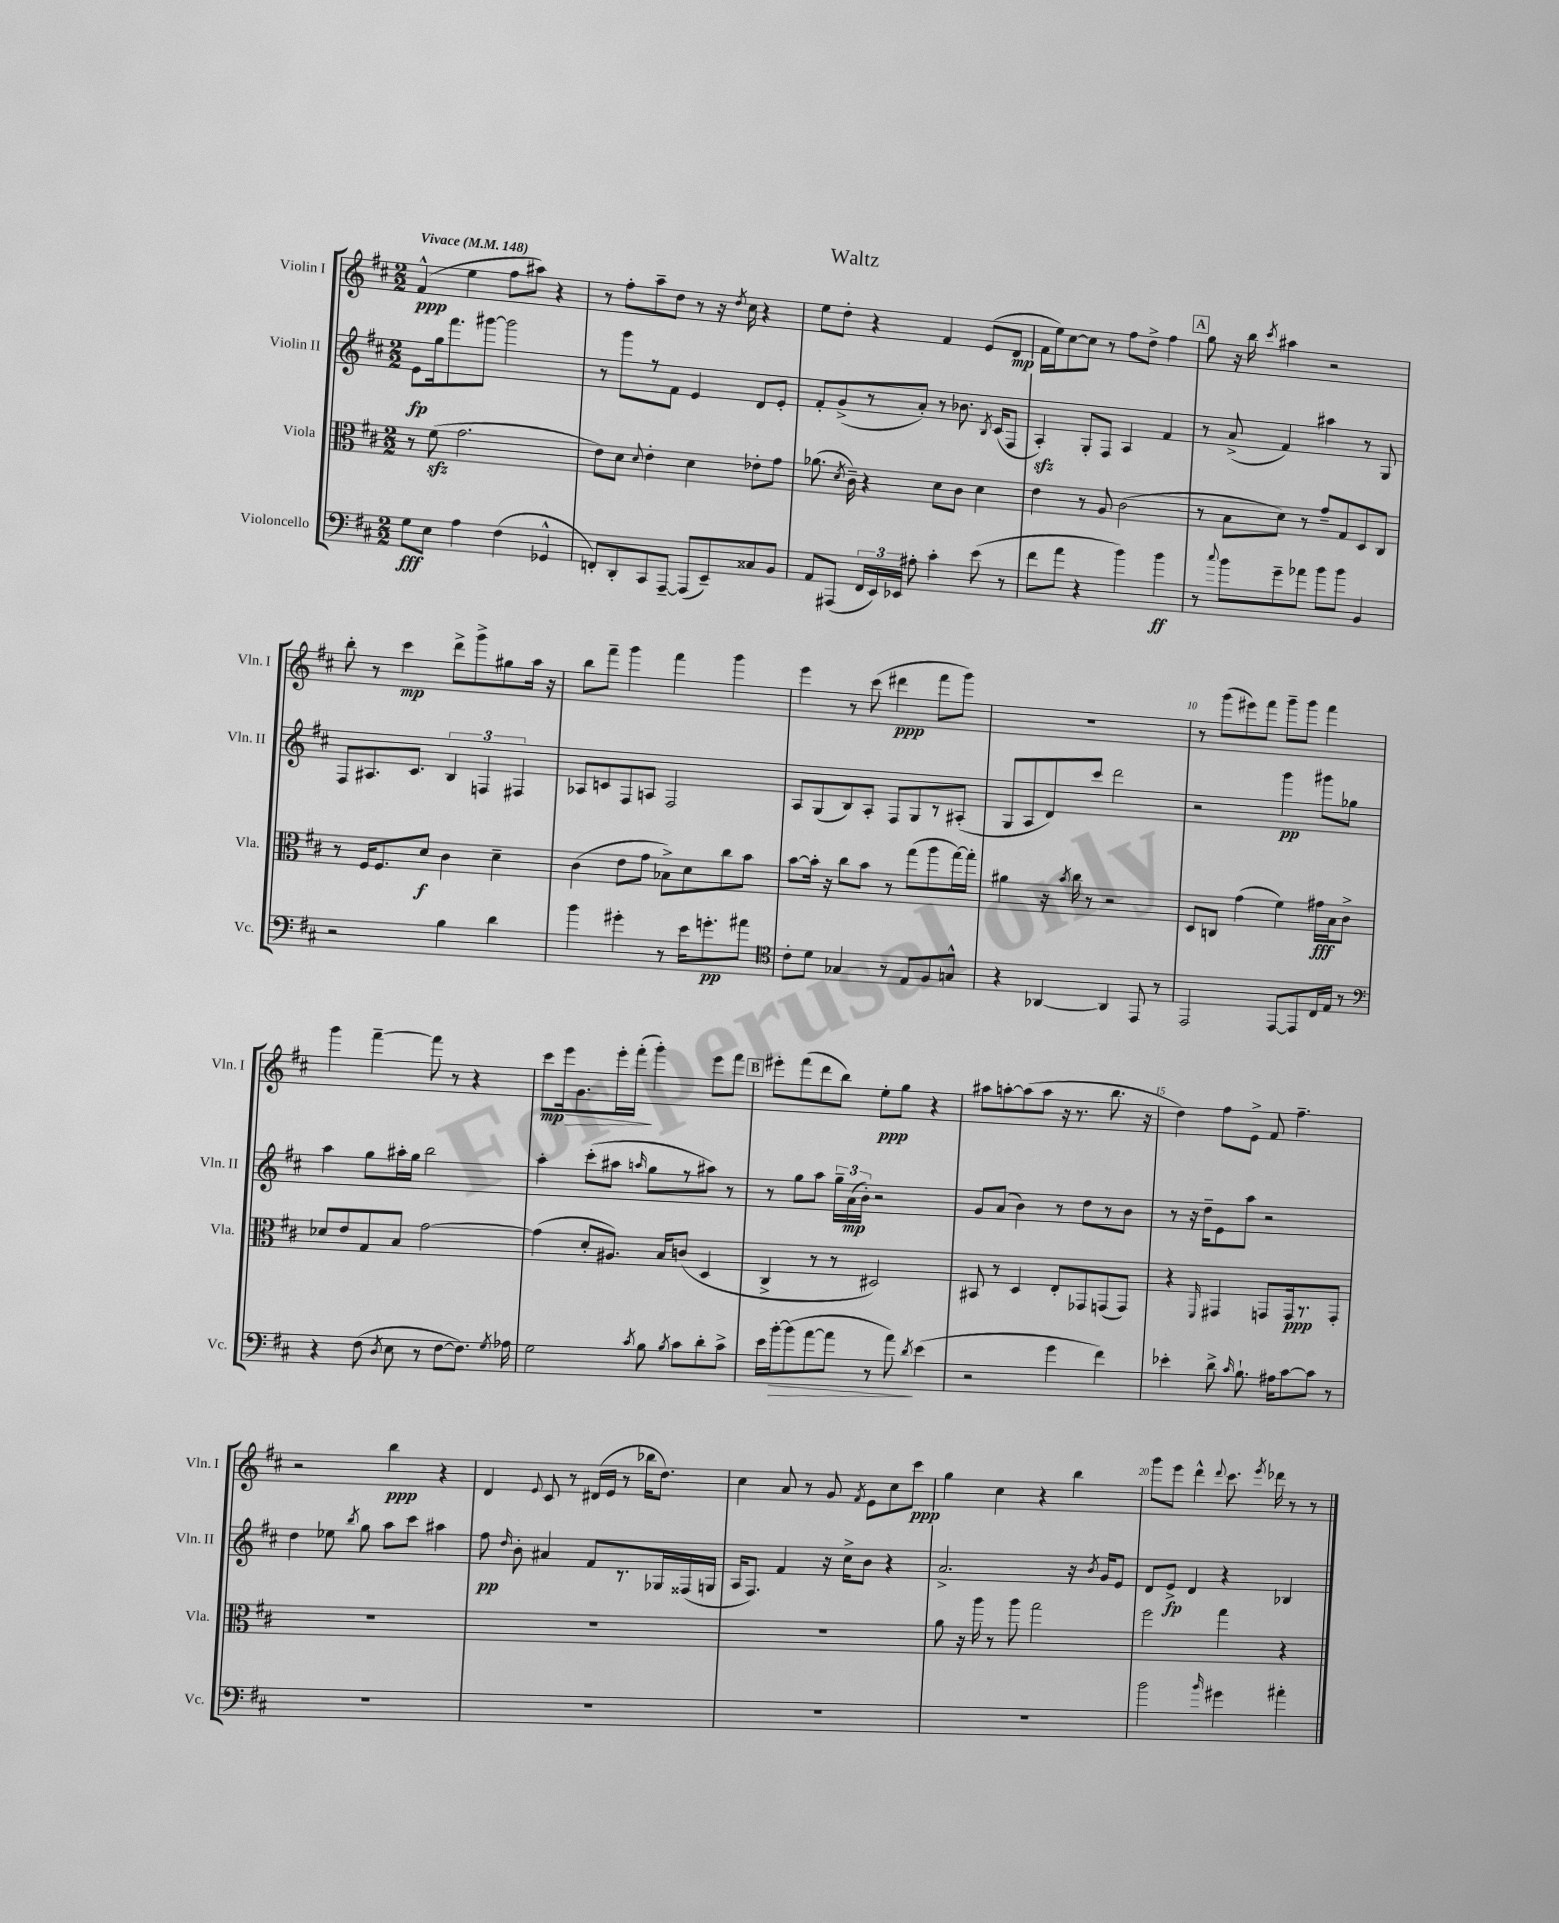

**kern	**kern	**kern	**kern
*staff4	*staff3	*staff2	*staff1
*clefF4	*clefC3	*clefG2	*clefG2
*k[f#c#]	*k[f#c#]	*k[f#c#]	*k[f#c#]
*M2/2	*M2/2	*M2/2	*M2/2
*MM148	*MM148	*MM148	*MM148
8G	8r	8e	(4f#^^
8E	(8f#	16gg	.
.	.	8.fff#	.
4A	2.g	.	4ee
.	.	[8ggg#	.
(4F#	.	2ggg#]	8ff#
.	.	.	8aa#)
4GG-^^	.	.	4r
=	=	=	=
8FF')	8e)	8r	8r
8DD'	8d	8ggg	8ff#'
.	8qqd	.	.
8CC#	4e'	8r	8aa~
[8AAA~	.	8f#	8dd
(8AAA]	4d	4e	8r
8EE~)	.	.	16r
.	.	.	8qdd
.	.	.	16cc#
8C##	8e-'	8d	4r
8BB	8g	8e'	.
=	=	=	=
8AA	(8.a-	8f#'	8ee
(8AAA#	.	(8g^	8dd'
.	8qd	.	.
.	16c#~)	.	.
24FF#	4r	8r	4r
24EE)	.	.	.
24EE-	.	.	.
8A#'	.	8a')	.
4c#'	8d	8r	4f#
.	8c#	8.b-	.
(8e	4d	.	(8e
.	.	8qB	.
.	.	(16c#	.
8r	.	8F#	8d
=	=	=	=
8f#	4e	4A')	16f#
.	.	.	16ee)
8a	.	.	[8cc#
4r	8r	8G'	8cc#]
.	8A	8F#	8r
4b)	(2c#	4A	8ff#
.	.	.	8dd^
4b	.	4f#	4ff#
=	=	=	=
8r	8r	8r	8gg
8qqcc#	.	.	.
8b	8B	(8a^	16r
.	.	.	16bb
.	.	.	8qccc#
8g~	8d)	4f#)	4aa#
8a-	8r	.	.
8b	8g~	4aa#	2r
8b	8G	.	.
4BB	8D	8r	.
.	8C#	8G	.
=	=	=	=
2r	8r	8F#	8bb'
.	16F#	8.A#	8r
.	8.F#	.	.
.	.	.	4ccc#
.	.	8.c#	.
.	8d	.	.
4B	4c#	6B	8ddd^
.	.	.	8ggg^
.	.	6F	.
4d	4d~	.	8gg#
.	.	6F#	.
.	.	.	16aa
.	.	.	16r
=	=	=	=
4b	(4c#	8A-	8bb
.	.	8c	8fff#~
4g#'	8e	8F#	4ggg
.	8g	8A	.
8r	8B-^)	2F#	4fff#
16e	8d	.	.
8.g'	.	.	.
.	8cc#	.	4ggg
8a#	8b	.	.
=	=	=	=
*clefC4	*	*	*
8c#'	[8b	8A	4eee
8d	16b']	(8G	.
.	16r	.	.
4G-	8cc#	8B)	8r
.	8b	8A'	(8ccc#
8r	8r	8F#	4ddd#
8E	(8gg	8G	.
8F#	8aa	8r	8fff#
8G^^	[16gg)	(8A#'	8ggg)
.	16gg']	.	.
=	=	=	=
4r	4a#	8G	1r
.	.	8A	.
[4AA-	16r	8d)	.
.	8qb	.	.
.	16cc#	.	.
.	8r	8ccc#	.
4AA-]	2r	2ddd	.
8EE	.	.	.
8r	.	.	.
=	=	=	=
2EE	8D	2r	8r
.	8C	.	(8ggg
.	(4g	.	8eee#)
.	.	.	8fff#
[8EE	4f#)	4ggg	8ggg~
8EE]	.	.	8ggg
16C#	16g#	8ggg#	4fff#
16E	16B	.	.
8r	8c#^	8gg-	.
=	=	=	=
*clefF4	*	*	*
4r	8d-	4aa	4ggg
.	8e	.	.
(8F#	8G	8gg	[4fff#~
8qD	.	.	.
8E	8B	16aa#'	.
.	.	16gg	.
8r	[2g	2bb	8fff#]
[8F#	.	.	8r
8.F#])	.	.	4r
8qG	.	.	.
16A-	.	.	.
=	=	=	=
2G	(4g]	4aa'	8ccc#
.	.	.	16eee
.	.	.	8.g
.	8d'	(8ccc#'	.
.	8.A#)	8aa#	16eee'
.	.	.	(16fff#'
8qc#	.	16qqaa	.
8B	.	8gg	4ggg')
.	16B	.	.
8qB	.	.	.
8c#	(8c	8r	.
8d'	4D	8aa#)	8eee
8c#^	.	8r	8fff#
=	=	=	=
16e	4C#^	8r	8eee#'
[16b'	.	.	.
(8b]	.	8gg	(8fff#
[8a	8r	8aa	8ddd
8a]	8r	24gg~	8bb)
.	.	(24a	.
.	.	24b')	.
8r	2D#)	2r	8ee'
8a)	.	.	8gg
8qd	.	.	.
(4e	.	.	4r
=	=	=	=
2r	8BB#	8g	8aa#
.	8r	(8a	[8aa'
.	4D	4b)	(8aa]
.	.	.	8aa
4g	8E'	8r	16r
.	.	.	8.r
.	8GG-	8dd	.
4f#)	(8GG	8r	8.bb
.	8GG)	8b	.
.	.	.	16r
=	=	=	=
4e-'	4r	8r	4dd)
.	.	16r	.
.	.	16dd~	.
.	16qqFF#	.	.
8d^	4GG#	8e	8ff#
16qqc#	.	.	.
8.B`	.	8aa	8e^
.	8GG	2r	8f#
16A#	.	.	.
[8c#	16GG	.	4.ff#~
.	8.r	.	.
8c#]	.	.	.
8r	8GG'	.	.
=	=	=	=
1r	1r	4dd	2r
.	.	8ee-	.
.	.	8qbb	.
.	.	8gg	.
.	.	8aa	4bb
.	.	8ccc#	.
.	.	4aa#	4r
=	=	=	=
1r	1r	8ff#	4d
.	.	16qqdd	.
.	.	8b'	.
.	.	.	8qqe
.	.	4a#	8c#
.	.	.	8r
.	.	8f#	(16d#
.	.	.	16e
.	.	8.r	8r
.	.	.	16bb-
.	.	16G-	8.dd)
.	.	(16F##	.
.	.	16G	.
=	=	=	=
1r	1r	16A	4cc#
.	.	8.F#)	.
.	.	4f#	8a
.	.	.	8r
.	.	16r	8g
.	.	16cc#^	.
.	.	.	8qf#
.	.	8b	8e
.	.	4r	8cc#
.	.	.	8ccc#
=	=	=	=
1r	8a	2.a^	4gg
.	16r	.	.
.	16aa	.	.
.	8r	.	4cc#
.	8aa	.	.
.	2gg	.	4r
.	.	16r	4bb
.	.	8qb	.
.	.	16g	.
.	.	8e	.
=	=	=	=
2b	2ff#	8d	8ggg
.	.	8e^	8eee
.	.	4d	4ddd^^
16qqb	.	.	8qqddd
4g#	4gg	4r	8.ccc#
.	.	.	8qeee
.	.	.	16ddd-
4a#'	4r	4B-	8r
.	.	.	8r
==	==	==	==
*-	*-	*-	*-
